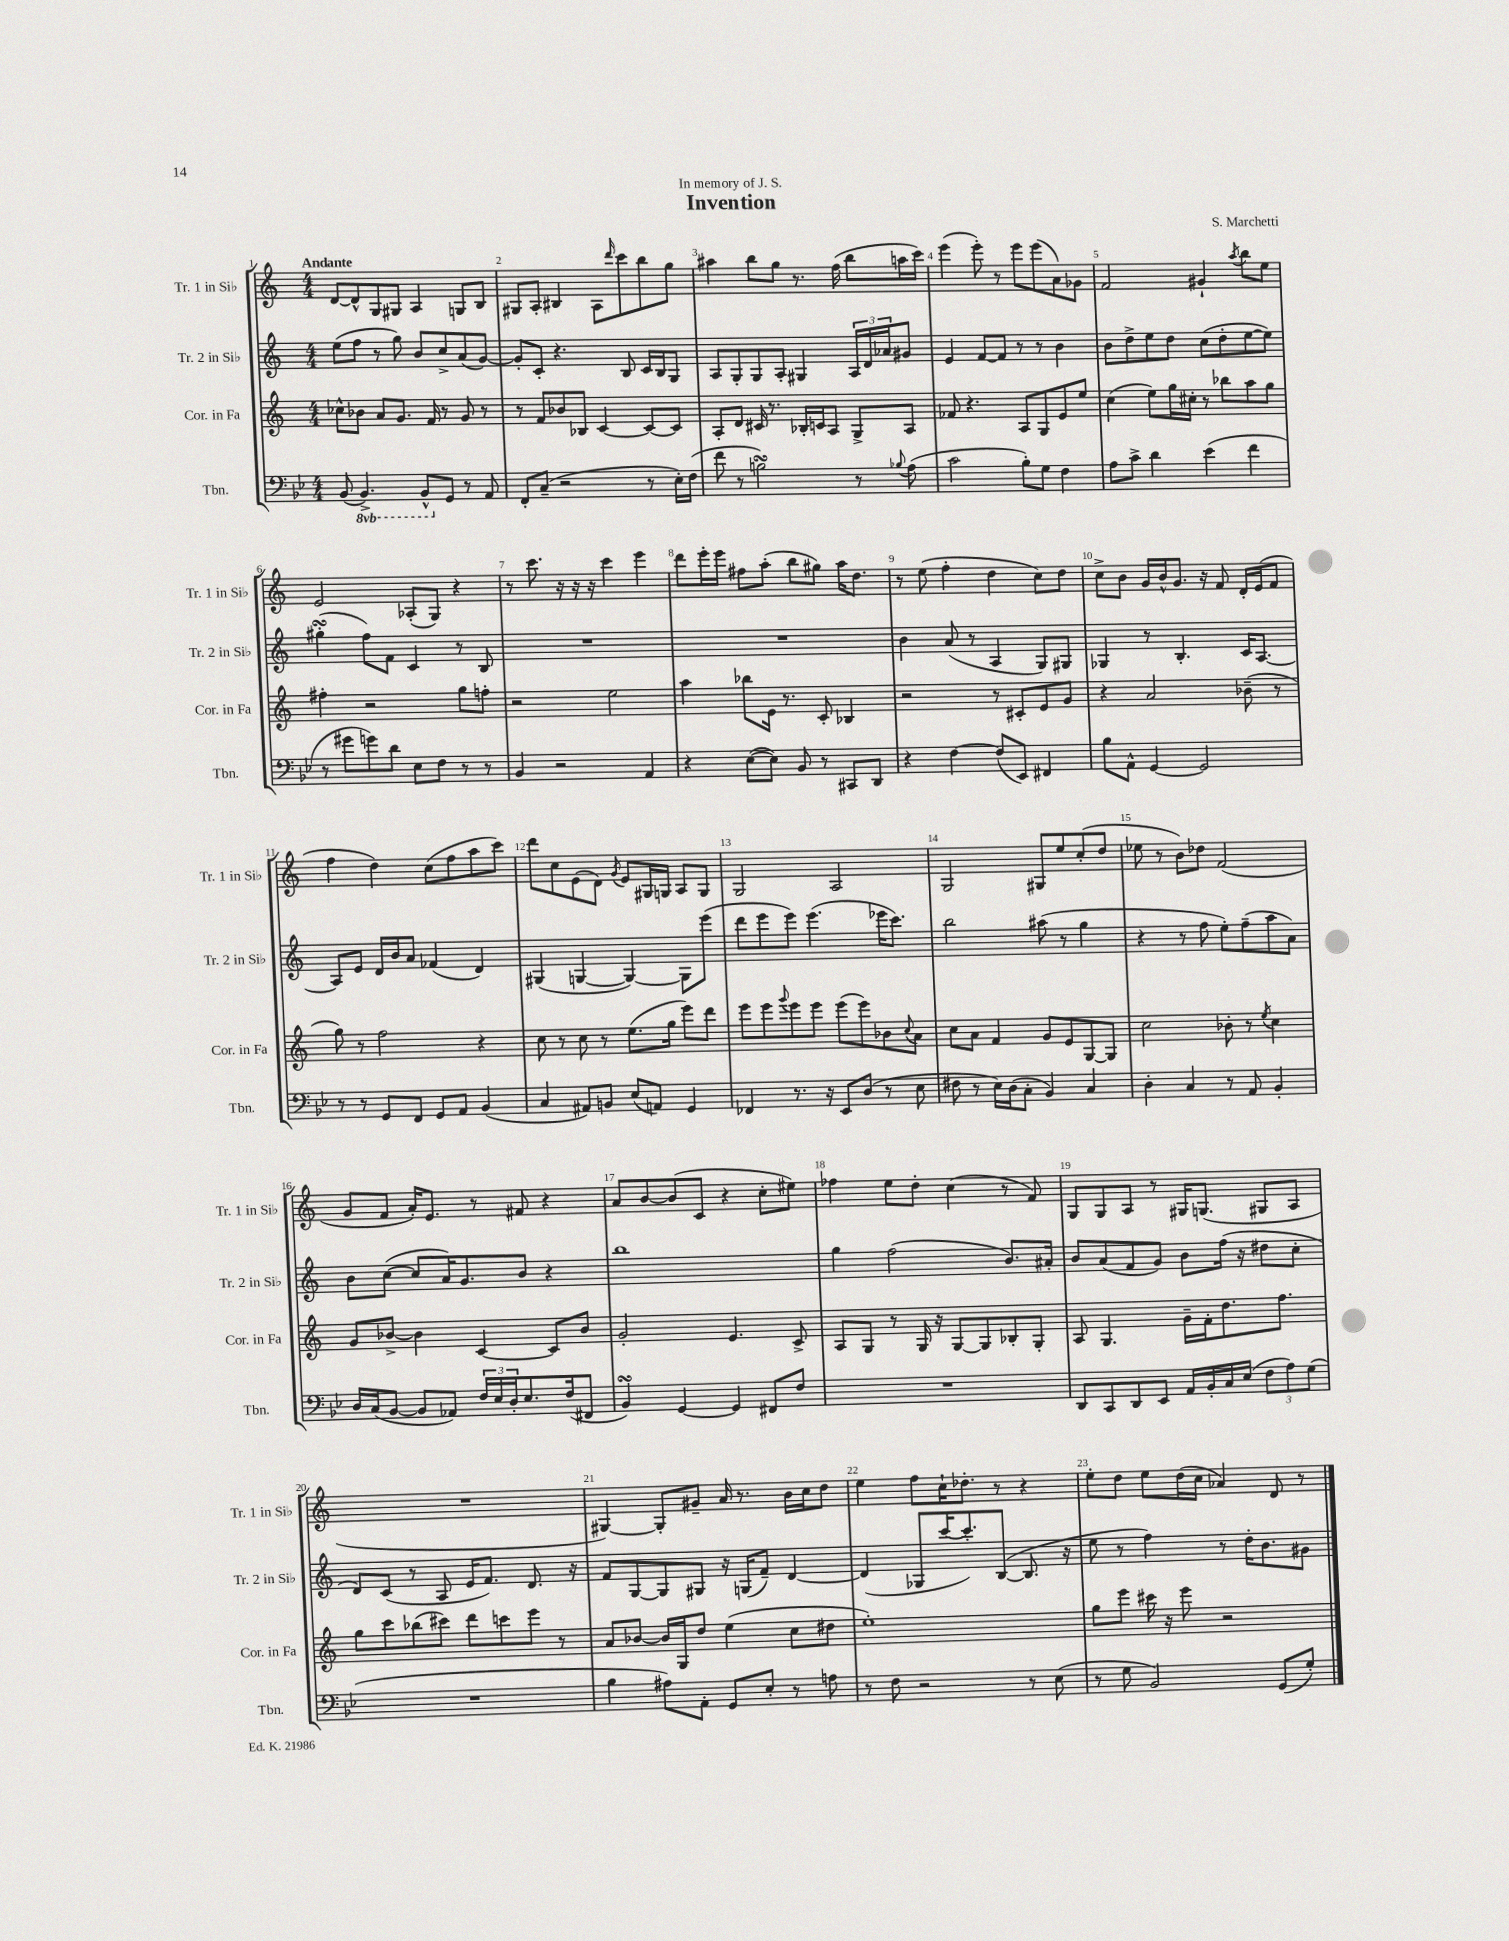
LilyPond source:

\header { title = "Invention" composer = "S. Marchetti" dedication = "In memory of J. S." }
<<
\new StaffGroup <<
\new Staff = "s0" \with { instrumentName = "Tr. 1 in Sib" shortInstrumentName = "Tr. 1 in Sib" } {
    \clef treble \key c \major \numericTimeSignature \time 4/4 \tempo "Andante"
    d'8~ d'8-^ g8 gis8 a4 g8 b8 |
    gis8 a8-. bis4 a8 \grace { d'''16 } c'''8 b''8 g''8 |
    ais''4 b''8 g''8 r8. f''16( b''8 a''16 c'''16) |
    e'''4( e'''8-.) r8 e'''8 e'''8( a'8) ges'8 |
    f'2 gis'4-! \acciaccatura { a''8 } b''8 e''8 |
    e'2 aes8-.( g8) r4 |
    r8 c'''8. r16 r16 r16 c'''4 e'''4 |
    d'''8 e'''16-. e'''16 fis''8 a''8-.( b''8 gis''8) a''16 d''8. |
    r8 e''8( f''4-. d''4 c''8) d''8 |
    c''8-> b'8 g'16 b'16-^ g'8. r16 f'8 d'16-. e'16( f'8 |
    f''4 d''4) c''8( f''8 a''8 c'''8) |
    d'''8 c''8 e'8( d'8) \acciaccatura { g'8 } e'8 gis16 g16 a8 g8 |
    g2 a2 |
    g2 gis8 e''8 c''8-.( d''8 |
    ees''8 r8 b'8) des''8 f'2( |
    g'8 f'8 a'16-.) e'8. r8 fis'8 r4 |
    a'8 b'8~ b'8( c'8 r4 c''8-. eis''8) |
    fes''4 e''8 d''8-. c''4( r8 f'8) |
    g8 g8 a8 r8 gis16 g8.( gis8 a8 |
    R1 |
    gis4~) gis8-. gis'8-- a'16 r8. b'16 c''16 d''8 |
    e''4 f''8 c''16-! des''8.-. r8 r4 |
    e''8-. d''8 e''8 d''16( c''16 aes'4) d'8 r8 \bar "|." |
}
\new Staff = "s1" \with { instrumentName = "Tr. 2 in Sib" shortInstrumentName = "Tr. 2 in Sib" } {
    \clef treble \key c \major \numericTimeSignature \time 4/4
    e''8( f''8 r8 g''8) b'8 c''8-> a'8( g'8~) |
    g'8-. c'8-. r4. b8 c'16 b16 g8 |
    a8 g8-. g8 a8-. gis4 \tuplet 3/2 { a16 d'16 aes'16 } gis'8 |
    e'4 f'8~ f'8 r8 r8 b'4 |
    b'8 d''8-> e''8 d''8 c''8( d''8-. e''8~ e''8) |
    gis''4-.\turn( f''8) f'8 c'4 r8 b8 |
    R1 |
    R1 |
    b'4 a'8( r8 a4 g8) gis8 |
    ges4 r8 b4.-. c'16 a8.~ |
    a8 e'8 d'16 b'16 a'8 fes'4( d'4) |
    gis4( g4~ g4~) g8 e'''8( |
    d'''8 e'''8 e'''8) e'''4.( ees'''16 c'''8.) |
    b''2 ais''8( r8 g''4 |
    r4 r8 f''8 e''8-.) f''8--( a''8 a'8) |
    b'8 c''8~( c''8 a'16) g'8. b'8 r4 |
    b''1 |
    g''4 f''2( b'8.) ais'16-. |
    b'8 a'8( f'8 g'8) b'8 f''16( r16 dis''8 c''8-. |
    d'8) c'8( r8 a8 e'16 f'8.) d'8. r16 |
    f'8 g8~ g8 gis8 r16 g16( f'8--) d'4~ |
    d'4( ges8 c'''16~ c'''8.-.) b8~( b8. r16 |
    e''8 r8 f''4) r8 d''16-. b'8. gis'8 \bar "|." |
}
\new Staff = "s2" \with { instrumentName = "Cor. in Fa" shortInstrumentName = "Cor. in Fa" } {
    \clef treble \key c \major \numericTimeSignature \time 4/4
    ces''8-^ bes'8 a'8 g'8. f'16 r8 g'8 r8 |
    r8 f'8 bes'8 bes8 c'4~ c'8~ c'8 |
    a8-. d'8 cis'16 r8. bes16-. c'16 a8 g8-> a8 |
    fes'8 r4. a8 g8 e'8 e''8 |
    c''4( e''8) g''16 cis''16-. r8 bes''8 a''8 g''8 |
    fis''4-. r2 g''8 f''8-. |
    r2 e''2 |
    a''4 bes''8 e'16 r8. c'8-. bes4 |
    r2 r8 cis'8-. e'8 g'8 |
    r4 a'2 bes'8--( r8 |
    g''8) r8 f''2 r4 |
    c''8 r8 c''8 r8 e''8.( g''16 e'''8) d'''8 |
    e'''8 e'''8 \appoggiatura { g'''8 } e'''8 e'''8 e'''8( e'''8) bes'8 \appoggiatura { c''8 } a'8 |
    c''8 a'8 f'4 g'8 e'8 g8~ g8 |
    c''2 bes'8-. r8 \acciaccatura { e''8 } c''4 |
    g'8 bes'8~-> bes'4 c'4~ c'8 bes'8 |
    g'2-. e'4. c'8-> |
    a8 g8 r8 g16 r16 g8~ g8 bes8-. g8-. |
    a8 g4. g'16-- f'16-. d''8. f''8. |
    g''8 c'''8 bes''8( cis'''8) d'''8 c'''8 e'''8 r8 |
    a'8 bes'8~ bes'16 g16 d''8 e''4( c''8 dis''8 |
    e''1-.) |
    g''8 e'''8 cis'''16 r16 e'''8 r2 \bar "|." |
}
\new Staff = "s3" \with { instrumentName = "Tbn." shortInstrumentName = "Tbn." } {
    \clef bass \key bes \major \numericTimeSignature \time 4/4 \set Staff.ottavationMarkups = #ottavation-simple-ordinals
    bes,8( \ottava #-1 bes,,4.->) bes,,8-^ \ottava #0 g,8 r8 a,8 |
    f,8-. c8--( r2 r8 ees16-.) f16( |
    f'8 r8 b2\turn) r8 \appoggiatura { bes8 } a8( |
    c'2 bes8-.) g8 f4 |
    a8 c'8-> d'4 ees'4( f'4 |
    r8 gis'8 g'8) d'8 ees8 f8 r8 r8 |
    bes,4 r2 a,4 |
    r4 ees8~( ees8) bes,8 r8 cis,8 d,8 |
    r4 f4~ f8( ees,8) fis,4 |
    bes8 a,8-^ g,4~ g,2 |
    r8 r8 g,8 f,8 g,8 a,8 bes,4( |
    c4 ais,8) b,8 ees8( a,8) g,4 |
    fes,4 r8. r16 ees,8 d8( r8 ees8 |
    fis8 r8 ees16) d16( c8-. bes,4) c4 |
    d4-. c4 r8 a,8 bes,4-. |
    d16 c16( bes,8~ bes,8 aes,8) \tuplet 3/2 { f16 ees16 d16-. } ees8. f16( fis,8 |
    bes,4\turn) g,4~ g,4 fis,8 f8 |
    R1 |
    d,8 c,8 d,8 ees,8 a,16 bes,16-. c16 ees16( \tuplet 3/2 { f8 a8) g8( } |
    R1 |
    bes4 ais8) a,8-. g,8 ees8-. r8 a8 |
    r8 f8 r2 r8 ees8( |
    r8 g8 bes,2) g,8( g8-.) \bar "|." |
}
>>
>>
\layout { \context { \Score \override BarNumber.break-visibility = ##(#f #t #t) barNumberVisibility = #all-bar-numbers-visible } }
